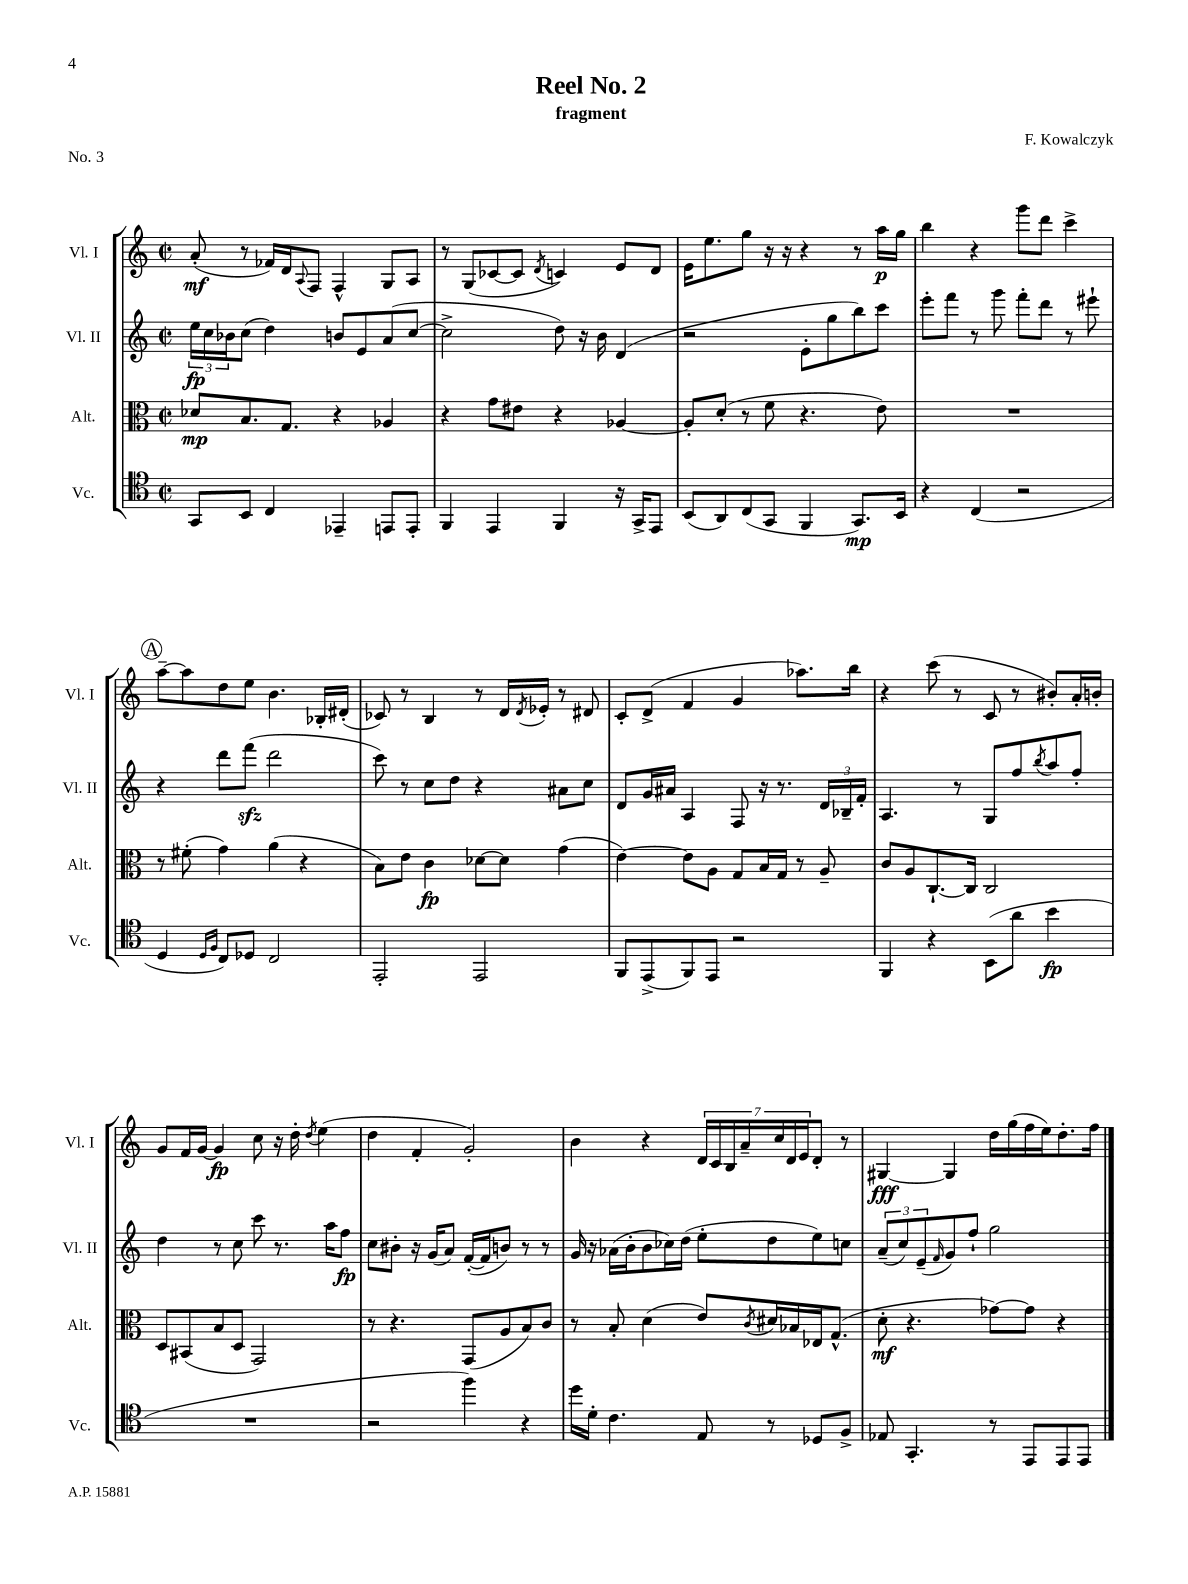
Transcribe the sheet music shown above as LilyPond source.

\header { title = "Reel No. 2" composer = "F. Kowalczyk" subtitle = "fragment" piece = "No. 3" }
<<
\new StaffGroup <<
\new Staff = "s0" \with { instrumentName = "Vl. I" shortInstrumentName = "Vl. I" } {
    \clef treble \key c \major \defaultTimeSignature \time 2/2
    a'8-.\mf( r8 fes'16) d'16 \appoggiatura { a8 } f8 f4-^ g8 a8 |
    r8 g8( ces'8~ ces'8 \acciaccatura { d'8 } c'4) e'8 d'8 |
    e'16 e''8. g''8 r16 r16 r4 r8 a''16\p g''16 |
    b''4 r4 g'''8 d'''8 c'''4-> |
    \mark \markup { \circle "A" } a''8~-- a''8 d''8 e''8 b'4. bes16-. dis'16-.( |
    ces'8) r8 b4 r8 d'16 \acciaccatura { d'8 } ees'16-. r8 dis'8 |
    c'8-. d'8->( f'4 g'4 aes''8.) b''16 |
    r4 c'''8( r8 c'8 r8 bis'8-.) a'16-. b'16-. |
    g'8 f'16 g'16~ g'4\fp c''8 r16 d''16-. \acciaccatura { d''8 } e''4( |
    d''4 f'4-. g'2-.) |
    b'4 r4 \tuplet 7/4 { d'16 c'16 b16 a'16-- c''16 d'16 e'16 } d'8-. r8 |
    gis4~\fff gis4 d''16 g''16( f''16 e''16) d''8.-. f''16 \bar "|." |
}
\new Staff = "s1" \with { instrumentName = "Vl. II" shortInstrumentName = "Vl. II" } {
    \clef treble \key c \major \defaultTimeSignature \time 2/2
    \tuplet 3/2 { e''16\fp c''16 bes'16 } c''8( d''4) b'8 e'8 a'8( c''8~ |
    c''2-> d''8) r16 b'16 d'4( |
    r2 e'8-. g''8 b''8) c'''8 |
    e'''8-. f'''8 r8 g'''8 f'''8-. d'''8 r8 eis'''8-! |
    \mark \markup { \circle "A" } r4 d'''8 f'''8\sfz( d'''2 |
    c'''8) r8 c''8 d''8 r4 ais'8 c''8 |
    d'8 g'16 ais'16 a4 f8 r16 r8. \tuplet 3/2 { d'16 bes16-- f'16-. } |
    a4. r8 g8 f''8 \acciaccatura { b''8 } a''8 f''8-. |
    d''4 r8 c''8 c'''8 r8. a''16 f''8\fp |
    c''8 bis'8-. r16 g'16( a'8) f'16~-.( f'16 b'8) r8 r8 |
    g'16 r16 aes'16( b'16-. b'8 ces''16) d''16( e''8-. d''8 e''8) c''8 |
    \tuplet 3/2 { a'8--( c''8) e'8--( } \grace { f'16 } g'8) f''8-! g''2 \bar "|." |
}
\new Staff = "s2" \with { instrumentName = "Alt." shortInstrumentName = "Alt." } {
    \clef alto \key c \major \defaultTimeSignature \time 2/2
    des'8\mp b8. g8. r4 aes4 |
    r4 g'8 eis'8 r4 aes4~ |
    aes8-. d'8-.( r8 f'8 r4. e'8) |
    R1 |
    \mark \markup { \circle "A" } r8 fis'8-.( g'4) a'4( r4 |
    b8) e'8 c'4\fp des'8~ des'8 g'4( |
    e'4~) e'8 a8 g8 b16 g16 r8 a8-- |
    c'8 a8 c8.~-! c16 c2 |
    d8 bis,8( b8 d8 g,2) |
    r8 r4. g,8( a8 b8) c'8 |
    r8 b8-. d'4( e'8) \acciaccatura { c'8 } dis'16 bes16 ees16 g8.-^( |
    d'8-.\mf r4. ges'8~) ges'8 r4 \bar "|." |
}
\new Staff = "s3" \with { instrumentName = "Vc." shortInstrumentName = "Vc." } {
    \clef tenor \key c \major \defaultTimeSignature \time 2/2
    g,8 b,8 c4 ees,4-- e,8 e,8-. |
    f,4 e,4 f,4 r16 g,16-> e,8 |
    b,8( a,8) c8( g,8 f,4 g,8.\mp) b,16 |
    r4 c4( r2 |
    \mark \markup { \circle "A" } d4 \grace { d16 f16 } c8) des8 c2 |
    e,2-. e,2 |
    f,8 e,8->( f,8) e,8 r2 |
    f,4 r4 b,8( a'8 b'4\fp |
    R1 |
    r2 f''4) r4 |
    d''16 d'16-. c'4. e8 r8 des8 f8-> |
    ees8 g,4.-. r8 e,8 e,8 e,8 \bar "|." |
}
>>
>>
\layout { \context { \Score \remove "Bar_number_engraver" } }
